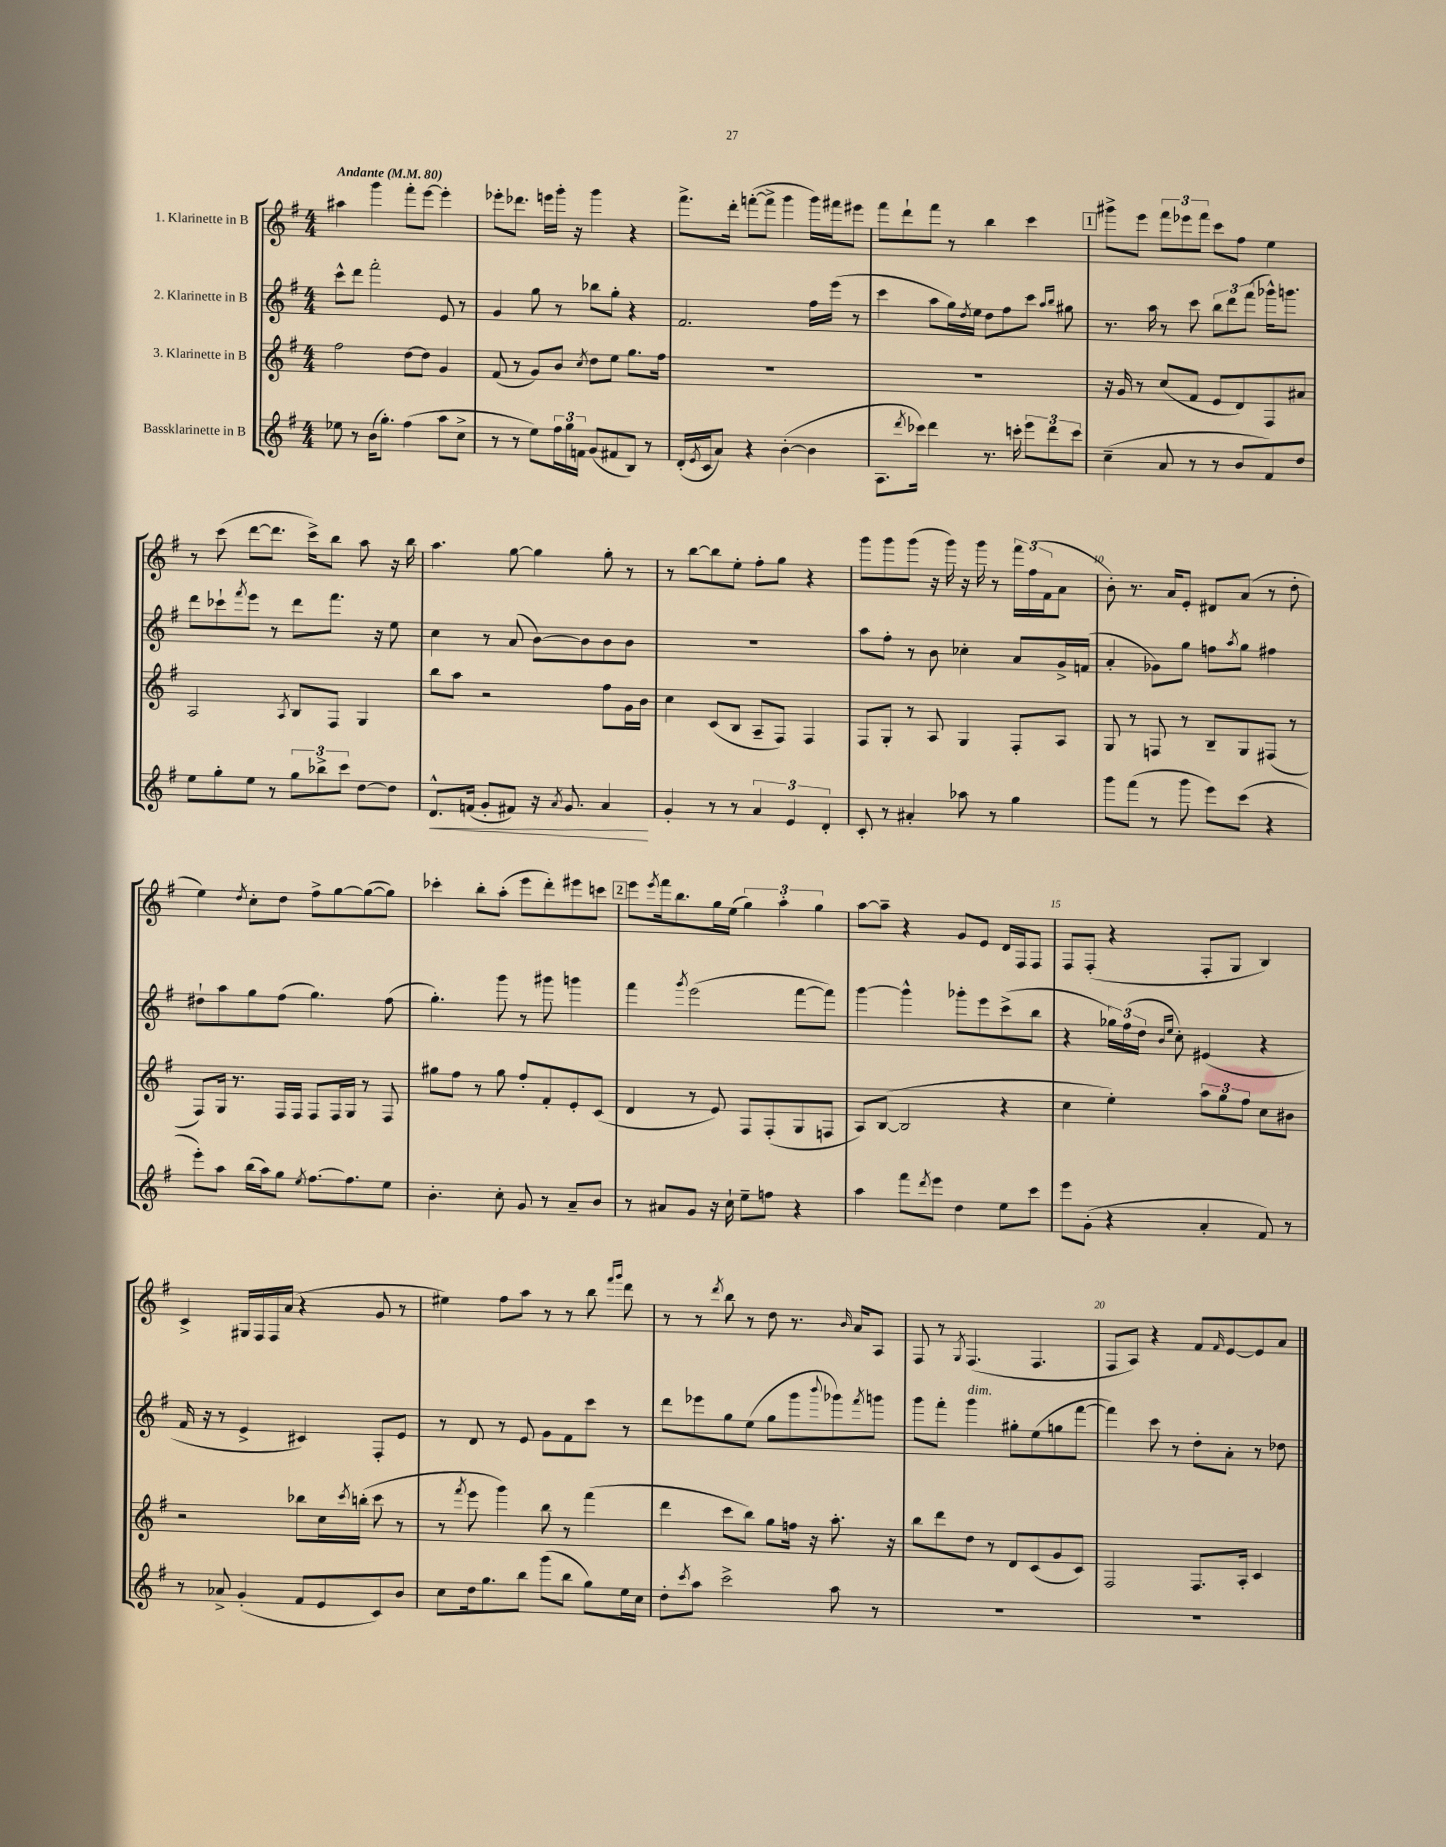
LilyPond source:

<<
\new StaffGroup <<
\new Staff = "s0" \with { instrumentName = "1. Klarinette in B" } {
    \clef treble \key g \major \numericTimeSignature \time 4/4 \tempo "Andante" 4 = 80
    ais''4 g'''4 fis'''8-. e'''8~ e'''4-. |
    ees'''8-. des'''8. e'''16 g'''16-. r16 g'''4 r4 |
    fis'''8.-> d'''16-. f'''8~-.( f'''8-> g'''4 g'''16) fis'''16 eis'''8 |
    fis'''8 d'''8-! fis'''8 r8 b''4 c'''4 |
    \mark \markup { \box "1" } gis'''8-> e'''8 \tuplet 3/2 { fis'''8 ees'''8 fis'''8 } c'''8 fis''8 e''4 |
    r8 c'''8( d'''8~ d'''8. c'''16->) b''8 a''8 r16 b''16 |
    a''4. g''8~ g''4 g''8-. r8 |
    r8 b''8~ b''8 e''8-. fis''8-. g''8 r4 |
    g'''8 g'''8 g'''8( r16 g'''16) r16 g'''16 r8 \tuplet 3/2 { fis'''16 fis''16( fis'16 } a'8 |
    b'8-.) r8. a'16 e'8-. dis'8 a'8( r8 d''8-. |
    e''4) \acciaccatura { d''8 } c''8-. d''8 fis''8-> g''8~ g''8~( g''8) |
    ces'''4-. b''8-. a''8-.( e'''8 d'''8-.) eis'''8 c'''8 |
    \mark \markup { \box "2" } e'''8 \acciaccatura { e'''8 } fis'''16 b''8. g''16 e''16( \tuplet 3/2 { g''4) a''4-. g''4 } |
    a''8~ a''8-- r4 g'8 e'8 d'16 fis16 fis8 |
    fis8 fis8-.( r4 fis8-. g8 b4) |
    c'4-> gis16 fis16 fis16 a'16( r4 g'8 r8 |
    eis''4) fis''8 a''8 r8 r8 b''8 \grace { fis'''16 g'''16 } d'''8 |
    r8 r8 \acciaccatura { d'''8 } b''8 r8 d''8 r8. \grace { b'16 } a'16 a8 |
    fis8 r8 \acciaccatura { g8 } fis4.( fis4. |
    fis8 a8) r4 fis'8 \grace { fis'16 } e'8~ e'8 a'8 \bar "|." |
}
\new Staff = "s1" \with { instrumentName = "2. Klarinette in B" } {
    \clef treble \key g \major \numericTimeSignature \time 4/4
    c'''8-^ d'''8 fis'''2-. e'8 r8 |
    g'4 g''8 r8 bes''8 g''8-. r4 |
    fis'2. fis''16 e'''16( r8 |
    c'''4 a''8 g''16) \acciaccatura { d''8 } e''16 d''8 fis''8 c'''8 \grace { a''16 b''16 } gis''8 |
    \mark \markup { \box "1" } r8. a''16 r8 c'''8 \tuplet 3/2 { b''8 d'''8 fis'''8( } ges'''16-^) g'''8. |
    d'''8 ces'''8-! \acciaccatura { fis'''8 } e'''8 r8 d'''8 fis'''8. r16 e''8 |
    c''4 r8 a'8( b'8~) b'8 b'8 b'8 |
    R1 |
    a''8 fis''8-. r8 b'8 ces''4-. a'8 g'16-> f'16( |
    a'4-. ges'8) g''8 f''8 \acciaccatura { a''8 } g''8 fis''4 |
    dis''8-! a''8 g''8 fis''8( g''4.) fis''8( |
    g''4.-.) g'''8 r8 gis'''8 g'''4 |
    \mark \markup { \box "2" } fis'''4 \acciaccatura { g'''8 } e'''2( fis'''8~ fis'''8) |
    g'''4~ g'''4-^ ges'''8-. e'''8 c'''8->( b''8 |
    r4 \tuplet 3/2 { ges''16) fis''16( d''16 } \grace { b'16 e''16 } c''8-.) eis'4( r4 |
    fis'16 r16 r8 e'4-> cis'4) fis8-. e'8 |
    r8 d'8 r8 e'8 g'8 fis'8 c'''8 r8 |
    d'''8 ees'''8 g''8 e''8( g''8 g'''8 \appoggiatura { b'''8 } ges'''8) \acciaccatura { fis'''8 } g'''8 |
    g'''8 fis'''8-. g'''4^\markup { \italic "dim." } gis''8-. e''8( g''8 fis'''8~ |
    fis'''4) c'''8 r8 d''8-. a'8-. r8 des''8 \bar "|." |
}
\new Staff = "s2" \with { instrumentName = "3. Klarinette in B" } {
    \clef treble \key g \major \numericTimeSignature \time 4/4
    fis''2 d''8~ d''8 g'4 |
    fis'8( r8 g'8) b'8 \acciaccatura { c''8 } d''8 e''8 g''8. fis''16 |
    R1 |
    R1 |
    \mark \markup { \box "1" } r16 g'16 r8 c''8( fis'8 e'8 d'8) fis8 ais'8 |
    a2 \acciaccatura { a8 } b8 fis8 g4 |
    b''8 a''8 r2 fis''8 g'16 b'16 |
    c''4 c'8( b8 a8-- fis8) fis4 |
    fis8 g8-. r8 a8 g4 fis8-. a8 |
    g8 r8 f8 r8 b8-- g8 fis8( r8 |
    fis8) g16 r8. fis16 fis16 fis8 fis16 g16 r8 fis8 |
    gis''8 fis''8 r8 gis''8 fis''8-. fis'8-. e'8-. c'8( |
    \mark \markup { \box "2" } d'4 r8 e'8) fis8 fis8-.( g8 f8 |
    a8) b8~( b2 r4 |
    c''4 e''4-.) \tuplet 3/2 { a''8 g''8 fis''8 } c''8 bis'8 |
    r2 bes''8 c''16 \acciaccatura { c'''8 } b''16-.( c'''8 r8 |
    r8 \acciaccatura { fis'''8 } e'''8 g'''4) b''8 r8 fis'''4( |
    d'''4 c'''8 b''8) g''8 f''16 r16 a''8.-. r16 |
    b''8 d'''8 d''8 r8 d'8 c'8( g'8 c'8) |
    fis2 fis8. a16-. c'4 \bar "|." |
}
\new Staff = "s3" \with { instrumentName = "Bassklarinette in B" } {
    \clef treble \key g \major \numericTimeSignature \time 4/4
    ees''8 r8 b'16( g''8.-.) fis''4( a''8 c''8-> |
    r8 r8 e''8) \tuplet 3/2 { fis''16 g''16 f'16 } g'8( fis'8 b8) r8 |
    d'16-.( \acciaccatura { e'8 } c'16 a'8) r4 b'4~-.( b'4 |
    a8. \acciaccatura { d'''8 } ces'''16) d'''4 r8. c'''16-. \tuplet 3/2 { e'''8 d'''8 c'''8 } |
    \mark \markup { \box "1" } c''4--( a'8 r8 r8 b'8 fis'8) d''8 |
    e''8 g''8-. e''8 r8 \tuplet 3/2 { g''8 bes''8-> c'''8 } d''8~ d''8 |
    d'8.-^\< f'16( g'8-. fis'8) r16 \acciaccatura { a'8 } g'8. a'4\! |
    g'4-. r8 r8 \tuplet 3/2 { a'4 e'4 d'4-. } |
    c'8-. r8 ais'4-. aes''8 r8 g''4 |
    g'''8 fis'''8( r8 g'''8 e'''8) c'''8( r4 |
    e'''8-.) a''8 b''16( a''16) g''8 \acciaccatura { e''8 } fis''8.~ fis''8. e''8 |
    b'4.-. c''8-. g'8 r8 a'8-- b'8 |
    \mark \markup { \box "2" } r8 ais'8 g'8 r16 c''16-! e''8-- f''8 r4 |
    a''4 fis'''8 \acciaccatura { d'''8 } e'''8 d''4 e''8 c'''8 |
    e'''8 g'8-.( r4 a'4-. fis'8) r8 |
    r8 aes'8-> g'4-.( fis'8 e'8 c'8) b'8 |
    c''8 d''16 g''8. b''8 g'''8( b''8 g''8) e''16 c''16 |
    d''8-. \acciaccatura { c'''8 } a''8 c'''2-> a''8 r8 |
    R1 |
    R1 \bar "|." |
}
>>
>>
\layout { \context { \Score \override BarNumber.break-visibility = ##(#f #t #t) barNumberVisibility = #(every-nth-bar-number-visible 5) } }
